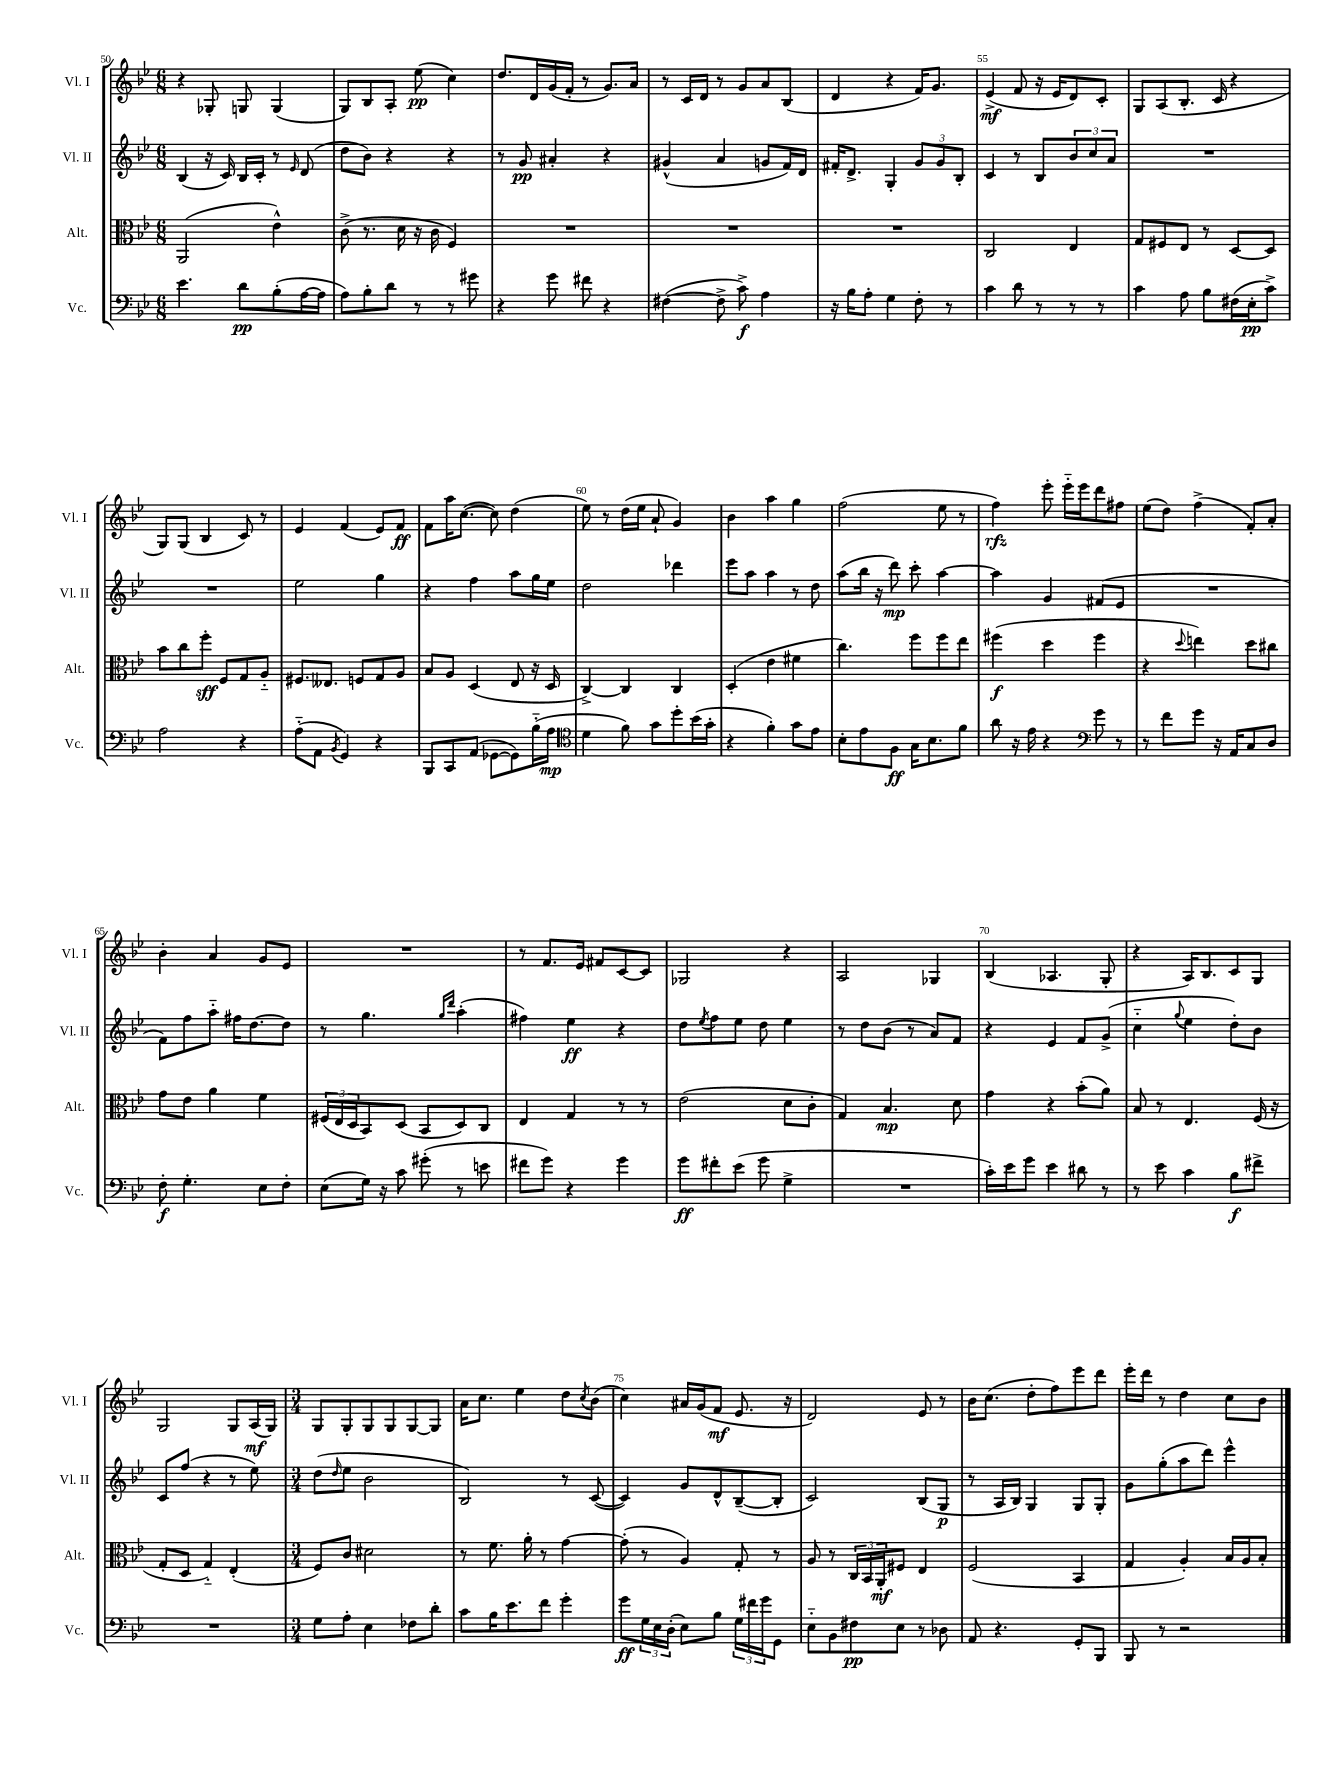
<<
\new StaffGroup <<
\new Staff = "s0" \with { instrumentName = "Vl. I" shortInstrumentName = "Vl. I" } {
    \clef treble \key bes \major \numericTimeSignature \time 6/8
    r4 ges8-. g8 g4( |
    g8) bes8 a8-. ees''8\pp( c''4) |
    d''8. d'16 g'16( f'16-. r8 g'8.) a'16 |
    r8 c'16 d'16 r8 g'8 a'8 bes8( |
    d'4 r4 f'16) g'8. |
    ees'4->\mf( f'8 r16 ees'16 d'8) c'8-. |
    g8 a8( bes8.-. c'16 r4 |
    g8) g8( bes4 c'8) r8 |
    ees'4 f'4( ees'8) f'8\ff |
    f'8 a''16 c''8.~( c''8) d''4( |
    ees''8) r8 d''16( ees''16 a'8-! g'4) |
    bes'4 a''4 g''4 |
    f''2( ees''8 r8 |
    f''4\rfz) ees'''8-. ees'''16-_ ees'''16 d'''8 fis''8 |
    ees''8( d''8) f''4->( f'8-.) a'8-. |
    bes'4-. a'4 g'8 ees'8 |
    R2. |
    r8 f'8. ees'16 fis'8 c'8~ c'8 |
    ges2 r4 |
    a2 ges4 |
    bes4( aes4. g8-. |
    r4 a16) bes8. c'8 g8 |
    g2 g8 a16\mf( g16) |
    \numericTimeSignature \time 3/4 g8 g8-. g8 g8 g8~ g8 |
    a'16 c''8. ees''4 d''8 \acciaccatura { c''8 } bes'8( |
    c''4) ais'16 g'16( f'8\mf ees'8. r16 |
    d'2) ees'8 r8 |
    bes'16 c''8.( d''8-. f''8) ees'''8 d'''8 |
    ees'''16-. d'''16 r8 d''4 c''8 bes'8 \bar "|." |
}
\new Staff = "s1" \with { instrumentName = "Vl. II" shortInstrumentName = "Vl. II" } {
    \clef treble \key bes \major \numericTimeSignature \time 6/8
    bes4( r16 c'16) bes16 c'16-. r8 \grace { ees'16 } d'8( |
    d''8 bes'8) r4 r4 |
    r8 g'8\pp ais'4-. r4 |
    gis'4-^( a'4 g'8 f'16) d'16 |
    fis'16-. d'8.-> g4-. \tuplet 3/2 { g'8 g'8 bes8-. } |
    c'4 r8 bes8 \tuplet 3/2 { bes'8 c''8 a'8 } |
    R2. |
    R2. |
    ees''2 g''4 |
    r4 f''4 a''8 g''16 ees''16 |
    d''2 des'''4 |
    ees'''8 a''8 a''4 r8 d''8 |
    a''8( bes''16 r16 d'''8\mp) c'''8-. a''4~ |
    a''4 g'4 fis'8( ees'8 |
    R2. |
    f'8) f''8 a''8-_ fis''16 d''8.~ d''8 |
    r8 g''4. \grace { g''16 d'''16 } a''4-.( |
    fis''4) ees''4\ff r4 |
    d''8 \acciaccatura { ees''8 } f''8 ees''8 d''8 ees''4 |
    r8 d''8 bes'8( r8 a'8) f'8 |
    r4 ees'4 f'8 g'8->( |
    c''4-_ \appoggiatura { g''8 } ees''4 d''8-.) bes'8 |
    c'8 f''8( r4 r8 ees''8) |
    \numericTimeSignature \time 3/4 d''8( \grace { d''16 } ees''8 bes'2 |
    bes2) r8 c'8~( |
    c'4) g'8 d'8-^ bes8~--( bes8-. |
    c'2) bes8( g8\p |
    r8 a16 bes16) g4 g8 g8-. |
    g'8 g''8-.( a''8 d'''8) ees'''4-^ \bar "|." |
}
\new Staff = "s2" \with { instrumentName = "Alt." shortInstrumentName = "Alt." } {
    \clef alto \key bes \major \numericTimeSignature \time 6/8
    a,2( ees'4-^) |
    c'8->( r8. d'16 r16 c'16 f4) |
    R2. |
    R2. |
    R2. |
    c2 ees4 |
    g8 fis8 ees8 r8 d8~ d8 |
    bes'8 c''8 f''8-.\sff f8 g8 a8-_ |
    fis8. eeses8. f8 g8 a8 |
    bes8 a8 d4( ees8 r16 d16 |
    c4~->) c4 c4 |
    d4-.( ees'4 fis'4 |
    c''4.) f''8 f''8 ees''8 |
    fis''4\f( d''4 fis''4 |
    r4 \appoggiatura { d''8 } e''4) d''8 cis''8 |
    g'8 ees'8 a'4 f'4 |
    \tuplet 3/2 { fis16( ees16 d16 } bes,8) d8( bes,8 d8) c8 |
    ees4 g4 r8 r8 |
    ees'2( d'8 c'8-. |
    g4) bes4.\mp d'8 |
    g'4 r4 bes'8-.( a'8) |
    bes8 r8 ees4. f16( r16 |
    g8-. d8 g4-_) ees4-.( |
    \numericTimeSignature \time 3/4 f8) c'8 dis'2 |
    r8 f'8. a'16-. r8 g'4~ |
    g'8-.( r8 a4) g8-. r8 |
    a8 r8 \tuplet 3/2 { c16 bes,16 a,16-.\mf } fis8 ees4 |
    f2( bes,4 |
    g4 a4-.) bes16 a16 bes8-. \bar "|." |
}
\new Staff = "s3" \with { instrumentName = "Vc." shortInstrumentName = "Vc." } {
    \clef bass \key bes \major \numericTimeSignature \time 6/8
    ees'4. d'8\pp bes8-.( a16~ a16 |
    a8) bes8-. d'8 r8 r8 gis'8 |
    r4 g'8 fis'8 r4 |
    fis4~( fis8-> c'8->\f) a4 |
    r16 bes16 a8-. g4 f8-. r8 |
    c'4 d'8 r8 r8 r8 |
    c'4 a8 bes8 fis16( ees16-.\pp c'8->) |
    a2 r4 |
    a8-_( a,8 \acciaccatura { bes,8 } g,4) r4 |
    bes,,8 c,8 a,8( ges,8~ ges,8) bes16-_( a16\mp |
    \clef tenor d'4 f'8) g'8 d''8-. bes'16( g'16-. |
    r4 f'4-.) g'8 ees'8 |
    bes8-. ees'8 f8\ff g16 bes8. f'8 |
    a'8 r16 ees'16 r4 \clef bass g'8 r8 |
    r8 f'8 g'8 r16 a,16 c8 d8 |
    f8-.\f g4.-. ees8 f8-. |
    ees8( g16) r16 c'8 gis'8-.( r8 e'8 |
    fis'8 g'8) r4 g'4 |
    g'8\ff fis'8-. ees'8( g'8 g4-> |
    R2. |
    c'16-.) ees'16 g'8 ees'4 dis'8 r8 |
    r8 ees'8 c'4 bes8\f fis'8-> |
    R2. |
    \numericTimeSignature \time 3/4 g8 a8-. ees4 fes8 d'8-. |
    c'8 bes16 ees'8. f'8 g'4-. |
    g'8\ff \tuplet 3/2 { g16 ees16 d16-.( } ees8) bes8 \tuplet 3/2 { g16 fis'16 g'16 } g,8 |
    ees8-_ bes,8 fis8\pp ees8 r8 des8 |
    a,8 r4. g,8-. bes,,8 |
    bes,,8 r8 r2 \bar "|." |
}
>>
>>
\layout { \context { \Score currentBarNumber = #50 \override BarNumber.break-visibility = ##(#f #t #t) barNumberVisibility = #(every-nth-bar-number-visible 5) } }
